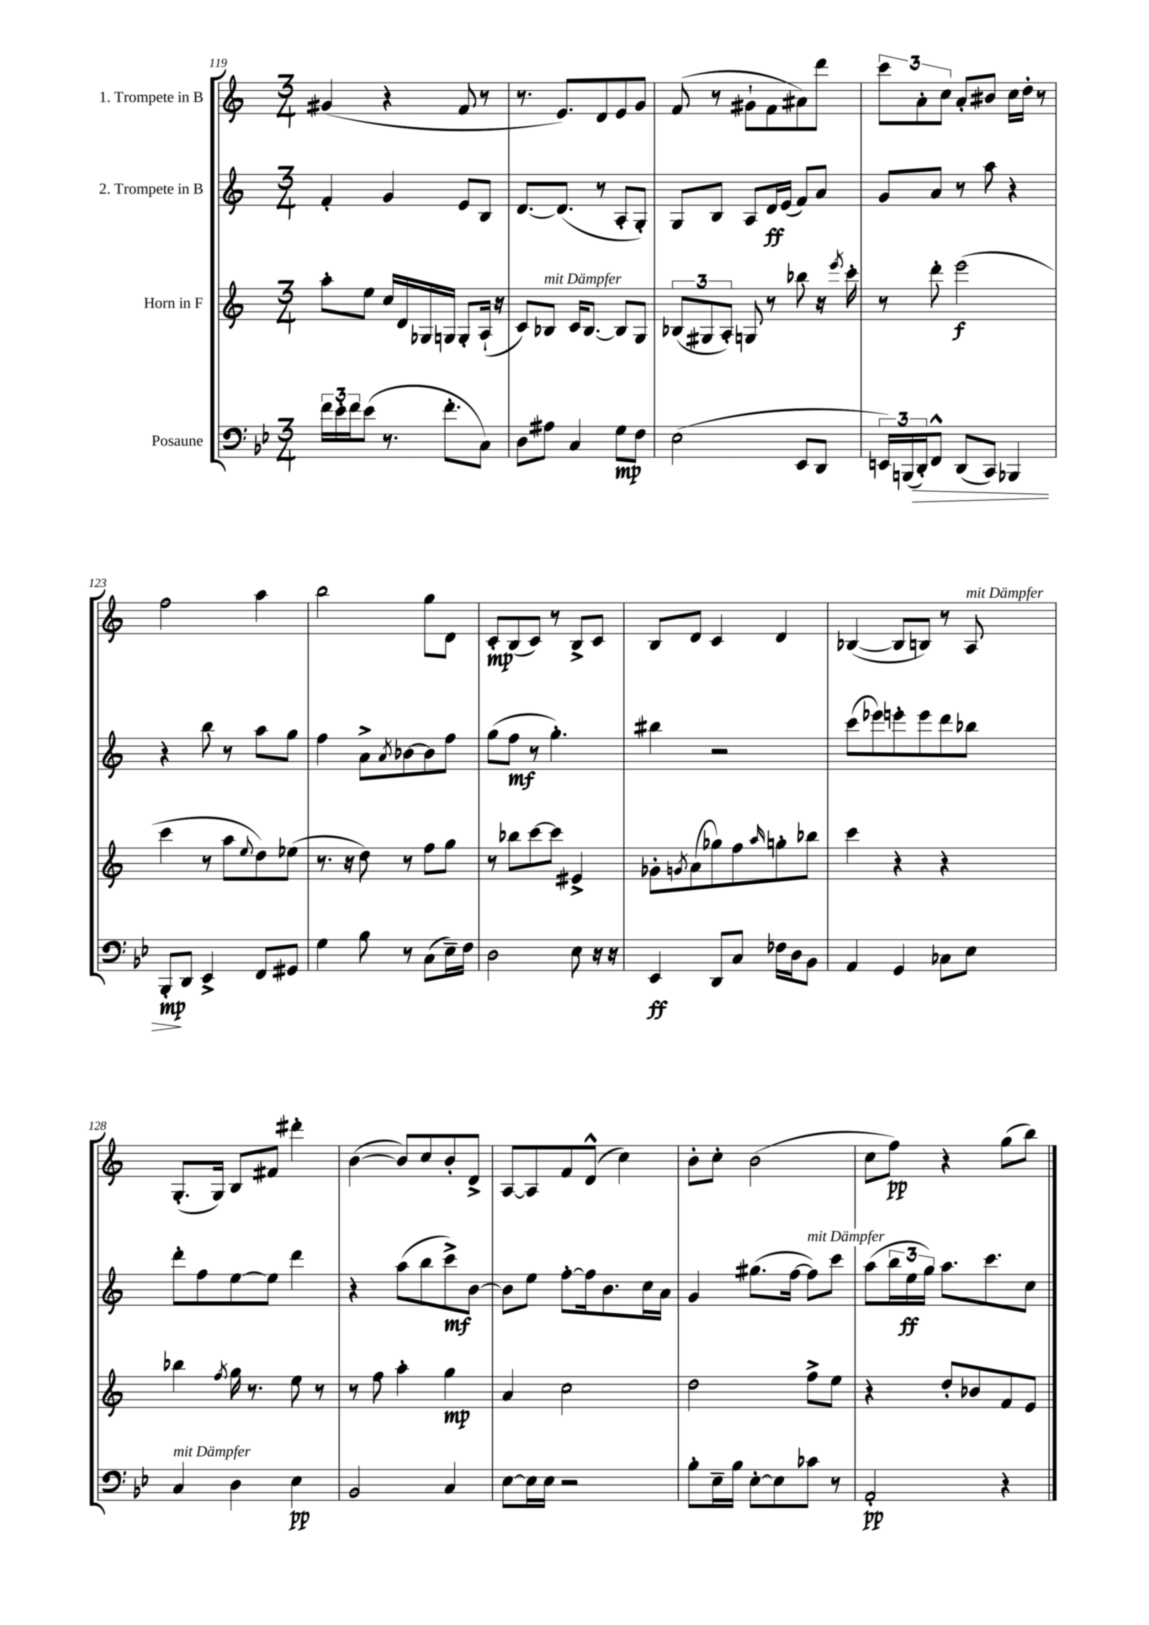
<<
\new StaffGroup <<
\new Staff = "s0" \with { instrumentName = "1. Trompete in B" } {
    \clef treble \key c \major \numericTimeSignature \time 3/4
    gis'4( r4 f'8 r8 |
    r8. e'8.) d'8 e'8 g'8 |
    f'8( r8 gis'8-! f'8 ais'8) d'''8 |
    \tuplet 3/2 { c'''8 a'8-. c''8 } a'8-. bis'8 c''16 d''16-. r8 |
    f''2 a''4 |
    b''2 g''8 d'8 |
    c'8-.\mp b8( c'8) r8 b8-> c'8 |
    b8 d'8 c'4 d'4 |
    bes4~( bes8 b8) r8 a8^\markup { \italic "mit Dämpfer" } |
    g8.-.( g16) b8 fis'8 dis'''4-. |
    b'4~( b'8) c''8 b'8-. d'8-> |
    a8~ a8 f'8 d'8-^( c''4) |
    b'8-. c''8-. b'2( |
    c''8 f''8\pp) r4 g''8( b''8) \bar "|." |
}
\new Staff = "s1" \with { instrumentName = "2. Trompete in B" } {
    \clef treble \key c \major \numericTimeSignature \time 3/4
    f'4-. g'4 e'8 b8 |
    d'8.~ d'8.( r8 a8-. g8-.) |
    g8 b8 a8 d'16\ff e'16( f'8) a'8 |
    g'8 a'8 r8 a''8 r4 |
    r4 b''8 r8 a''8 g''8 |
    f''4 a'8-> \acciaccatura { a'8 } bes'8~ bes'8 f''8 |
    g''8( f''8\mf r8 g''4.-.) |
    bis''4 r2 |
    c'''8( ees'''8) e'''8-. e'''8 d'''8 bes''8 |
    d'''8-. f''8 e''8~ e''8 d'''4 |
    r4 a''8( b''8 c'''8->\mf) b'8~ |
    b'8 e''8 f''8~-. f''16 b'8. c''16 a'16 |
    g'4 gis''8.( f''16~ f''8^\markup { \italic "mit Dämpfer" }) c'''8 |
    a''8( \tuplet 3/2 { b''16 e''16\ff g''16) } a''8. c'''8. c''8 \bar "|." |
}
\new Staff = "s2" \with { instrumentName = "Horn in F" } {
    \clef treble \key c \major \numericTimeSignature \time 3/4
    a''8-. e''8 c''16 d'16 ges16 g16 g8-. a16-!( r16 |
    c'8) bes8^\markup { \italic "mit Dämpfer" } c'16 bes8.~ bes8 g8 |
    \tuplet 3/2 { bes8( gis8 a8-.) } g8 r8 bes''8 r16 \acciaccatura { e'''8 } c'''16-. |
    r8 d'''8-. e'''2\f( |
    c'''4 r8 a''8 \appoggiatura { e''8 } d''8) ees''8( |
    r8. r16 d''8) r8 f''8 g''8 |
    r8 bes''8 c'''8~ c'''8 eis'4-> |
    ges'8-. \acciaccatura { g'8 } a'8( ges''8) f''8 \grace { a''16 } g''8-. bes''8 |
    c'''4 r4 r4 |
    bes''4 \acciaccatura { f''8 } g''16 r8. e''8 r8 |
    r8 f''8 a''4-. g''4\mp |
    a'4 c''2 |
    d''2 f''8-> e''8 |
    r4 d''8-. bes'8 f'8 e'8 \bar "|." |
}
\new Staff = "s3" \with { instrumentName = "Posaune" } {
    \clef bass \key bes \major \numericTimeSignature \time 3/4
    \tuplet 3/2 { f'16 ees'16-. f'16 } ees'8( r8. f'8.-. c8) |
    d8 ais8 c4 g8\mp f8 |
    ees2( ees,8 d,8 |
    \tuplet 3/2 { e,16) b,,16( d,16-.\>) } f,8-^ d,8( c,8) bes,,4 |
    bes,,8-.\mp\! d,8 ees,4-> f,8 gis,8 |
    g4 bes8 r8 c8( ees16--) f16 |
    d2 ees8 r16 r16 |
    ees,4\ff d,8 c8 fes16 d16 bes,8 |
    a,4 g,4 ces8 ees8 |
    c4^\markup { \italic "mit Dämpfer" } d4 ees4\pp |
    bes,2 c4 |
    ees8~ ees16 ees16 r2 |
    bes8-. ees16-- bes16 ees8~-. ees8 ces'8 r8 |
    a,2-.\pp r4 \bar "|." |
}
>>
>>
\layout { \context { \Score currentBarNumber = #119 } }
